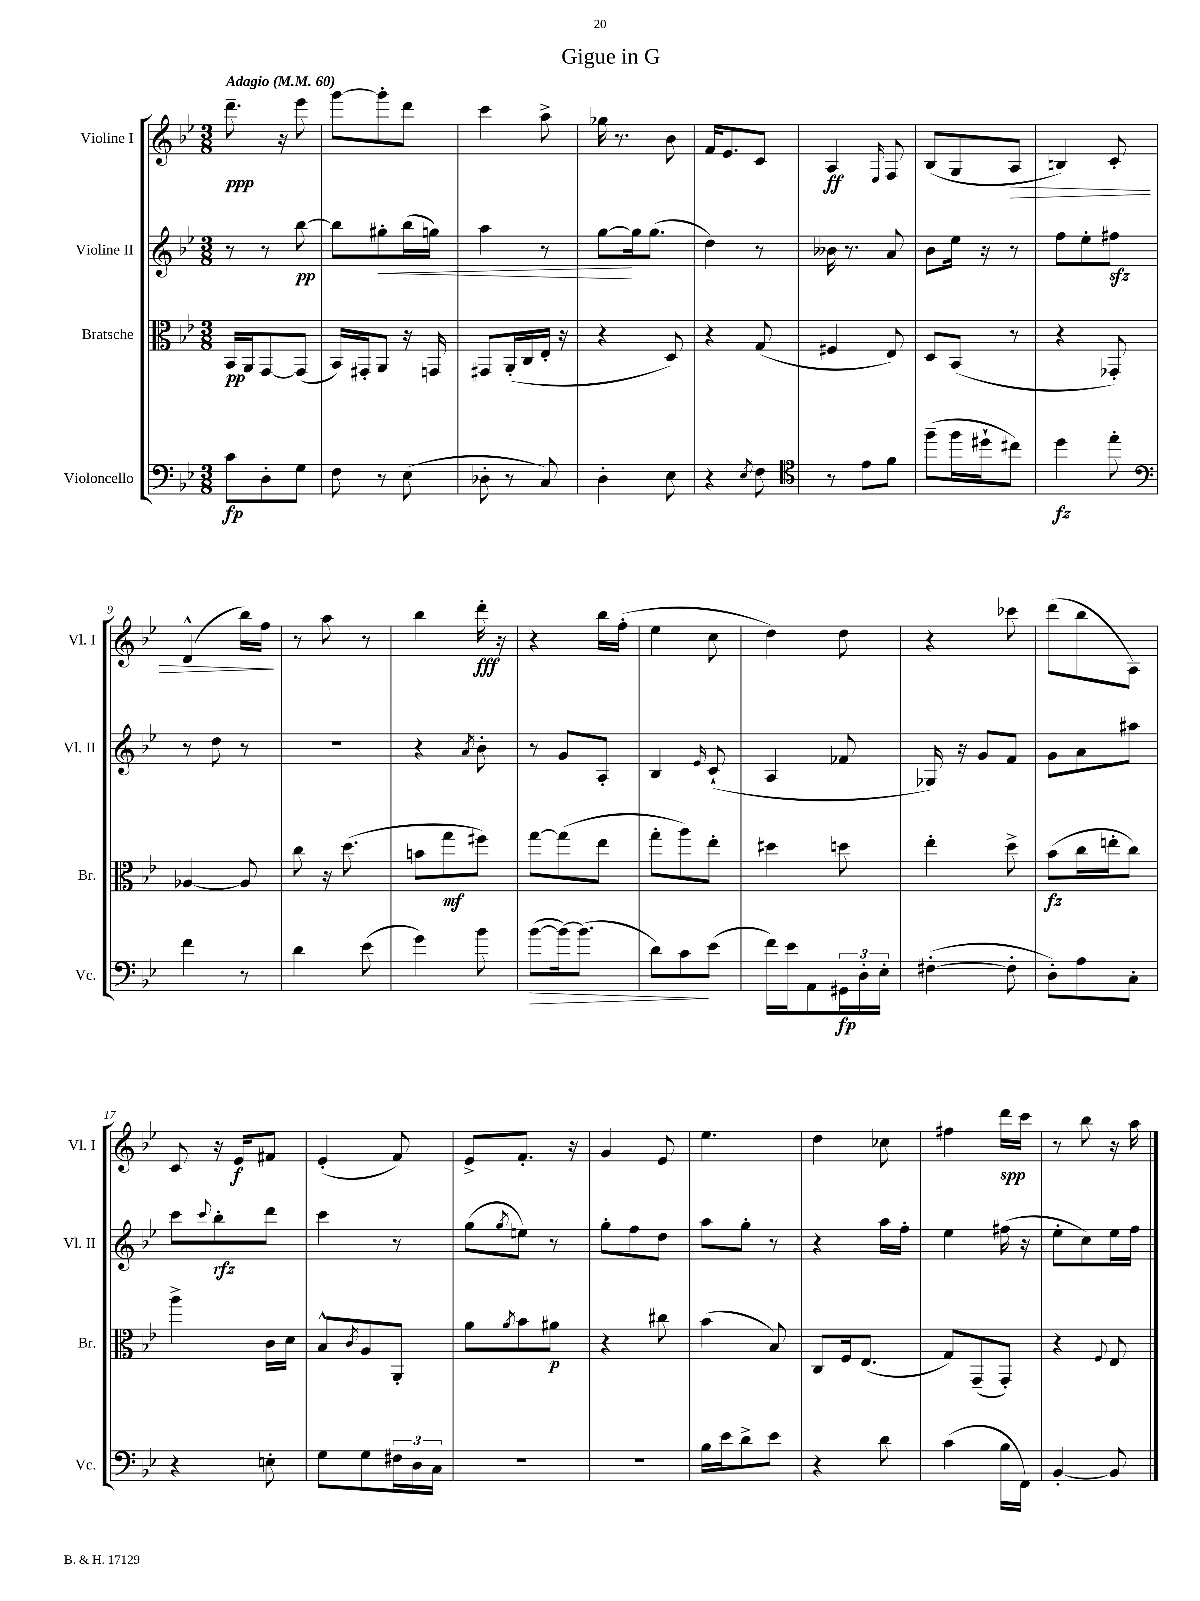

**kern	**kern	**kern	**kern
*staff4	*staff3	*staff2	*staff1
*clefF4	*clefC3	*clefG2	*clefG2
*k[b-e-]	*k[b-e-]	*k[b-e-]	*k[b-e-]
*M3/8	*M3/8	*M3/8	*M3/8
*MM60	*MM60	*MM60	*MM60
8c	16BB-	8r	8.ddd~
.	16AA	.	.
8D'	[8GG	8r	.
.	.	.	16r
8G	(8GG]	[8bb-	8eee-
=	=	=	=
8F	16BB-)	8bb-]	[8ggg
.	16GG#'	.	.
8r	8AA	8gg#'	8ggg']
(8E-	16r	(16bb-	8ddd
.	16GG	16gg)	.
=	=	=	=
8D-'	8GG#	4aa	4ccc
8r	(16AA'	.	.
.	16C	.	.
8C)	16E-'	8r	8aa^
.	16r	.	.
=	=	=	=
4D'	4r	[8gg	16gg-
.	.	.	8.r
.	.	16gg]	.
.	.	(8.gg	.
8E-	8D)	.	8b-
=	=	=	=
4r	4r	4dd)	16f
.	.	.	8.e-
8qE-	.	.	.
8F	(8G	8r	8c
=	=	=	=
*clefC4	*	*	*
8r	4F#	16b--	4A
.	.	8.r	.
8e-	.	.	.
.	.	.	16qqE-
8f	8E-)	8a	8F
=	=	=	=
(8ff~	8D	8b-	(8B-
16ff	(8BB-	16ee-	8G
16dd#`	.	16r	.
8cc#)	8r	8r	8A
=	=	=	=
4dd	4r	8ff	4B)
.	.	8ee-'	.
8ee-'	8GG-')	8ff#	8c'
=	=	=	=
*clefF4	*	*	*
4f	[4A-	8r	(4d^^
.	.	8dd	.
8r	8A-]	8r	16bb-)
.	.	.	16ff
=	=	=	=
4d	8cc	4.r	8r
.	16r	.	8aa
.	(8.dd	.	.
(8e-	.	.	8r
=	=	=	=
4g)	8b	4r	4bb-
.	8gg	.	.
.	.	8qa	.
8b-	8ff#)	8b-'	16ddd'
.	.	.	16r
=	=	=	=
([8b-	[8gg	8r	4r
16b-_)	(8gg]	8g	.
(8.b-]	.	.	.
.	8ee-	8A'	16bb-
.	.	.	(16ff'
=	=	=	=
8d)	8gg'	4B-	4ee-
8c	8aa)	.	.
.	.	16qqe-	.
(8e-	8ee-'	(8c`	8cc
=	=	=	=
16f)	4dd#	4A	4dd)
16e-	.	.	.
8AA	.	.	.
24GG#	8dd	8f-	8dd
24D'	.	.	.
24E-'	.	.	.
=	=	=	=
([4F#'	4ee-'	16G-)	4r
.	.	16r	.
.	.	8g	.
8F#']	8dd^	8f	8ccc-
=	=	=	=
8D')	(8b-	8g	(8ddd
8A	16cc	8a	8bb-
.	16ee'	.	.
8C'	8cc)	8aa#	8A)
=	=	=	=
4r	4aa^	8ccc	8c
.	.	8qqccc	.
.	.	8bb-'	16r
.	.	.	16e-
8E'	16c	8ddd	8f#
.	16d	.	.
=	=	=	=
8G	8B-^^	4ccc	(4e-'
.	8qc	.	.
8G	8A	.	.
24F#	8AA'	8r	8f)
24D	.	.	.
24C	.	.	.
=	=	=	=
4.r	8a	(8gg	8e-^
.	8qa	8qgg	.
.	8b-	8ee)	8.f'
.	8a#	8r	.
.	.	.	16r
=	=	=	=
4.r	4r	8gg'	4g
.	.	8ff	.
.	8cc#	8dd	8e-
=	=	=	=
16B-	(4b-	8aa	4.ee-
16e-	.	.	.
8d^	.	8gg'	.
8e-	8B-)	8r	.
=	=	=	=
4r	8C	4r	4dd
.	16F	.	.
.	(8.E-	.	.
8d	.	16aa	8cc-
.	.	16ff'	.
=	=	=	=
(4c	8G)	4ee-	4ff#
.	(8GG~	.	.
16B-	8GG')	(16ff#	16ddd
16FF)	.	16r	16ccc
=	=	=	=
[4BB-'	4r	8ee-'	8r
.	.	8cc)	8bb-
.	8qqF	.	.
8BB-]	8E-	16ee-	16r
.	.	16ff	16aa
==	==	==	==
*-	*-	*-	*-
